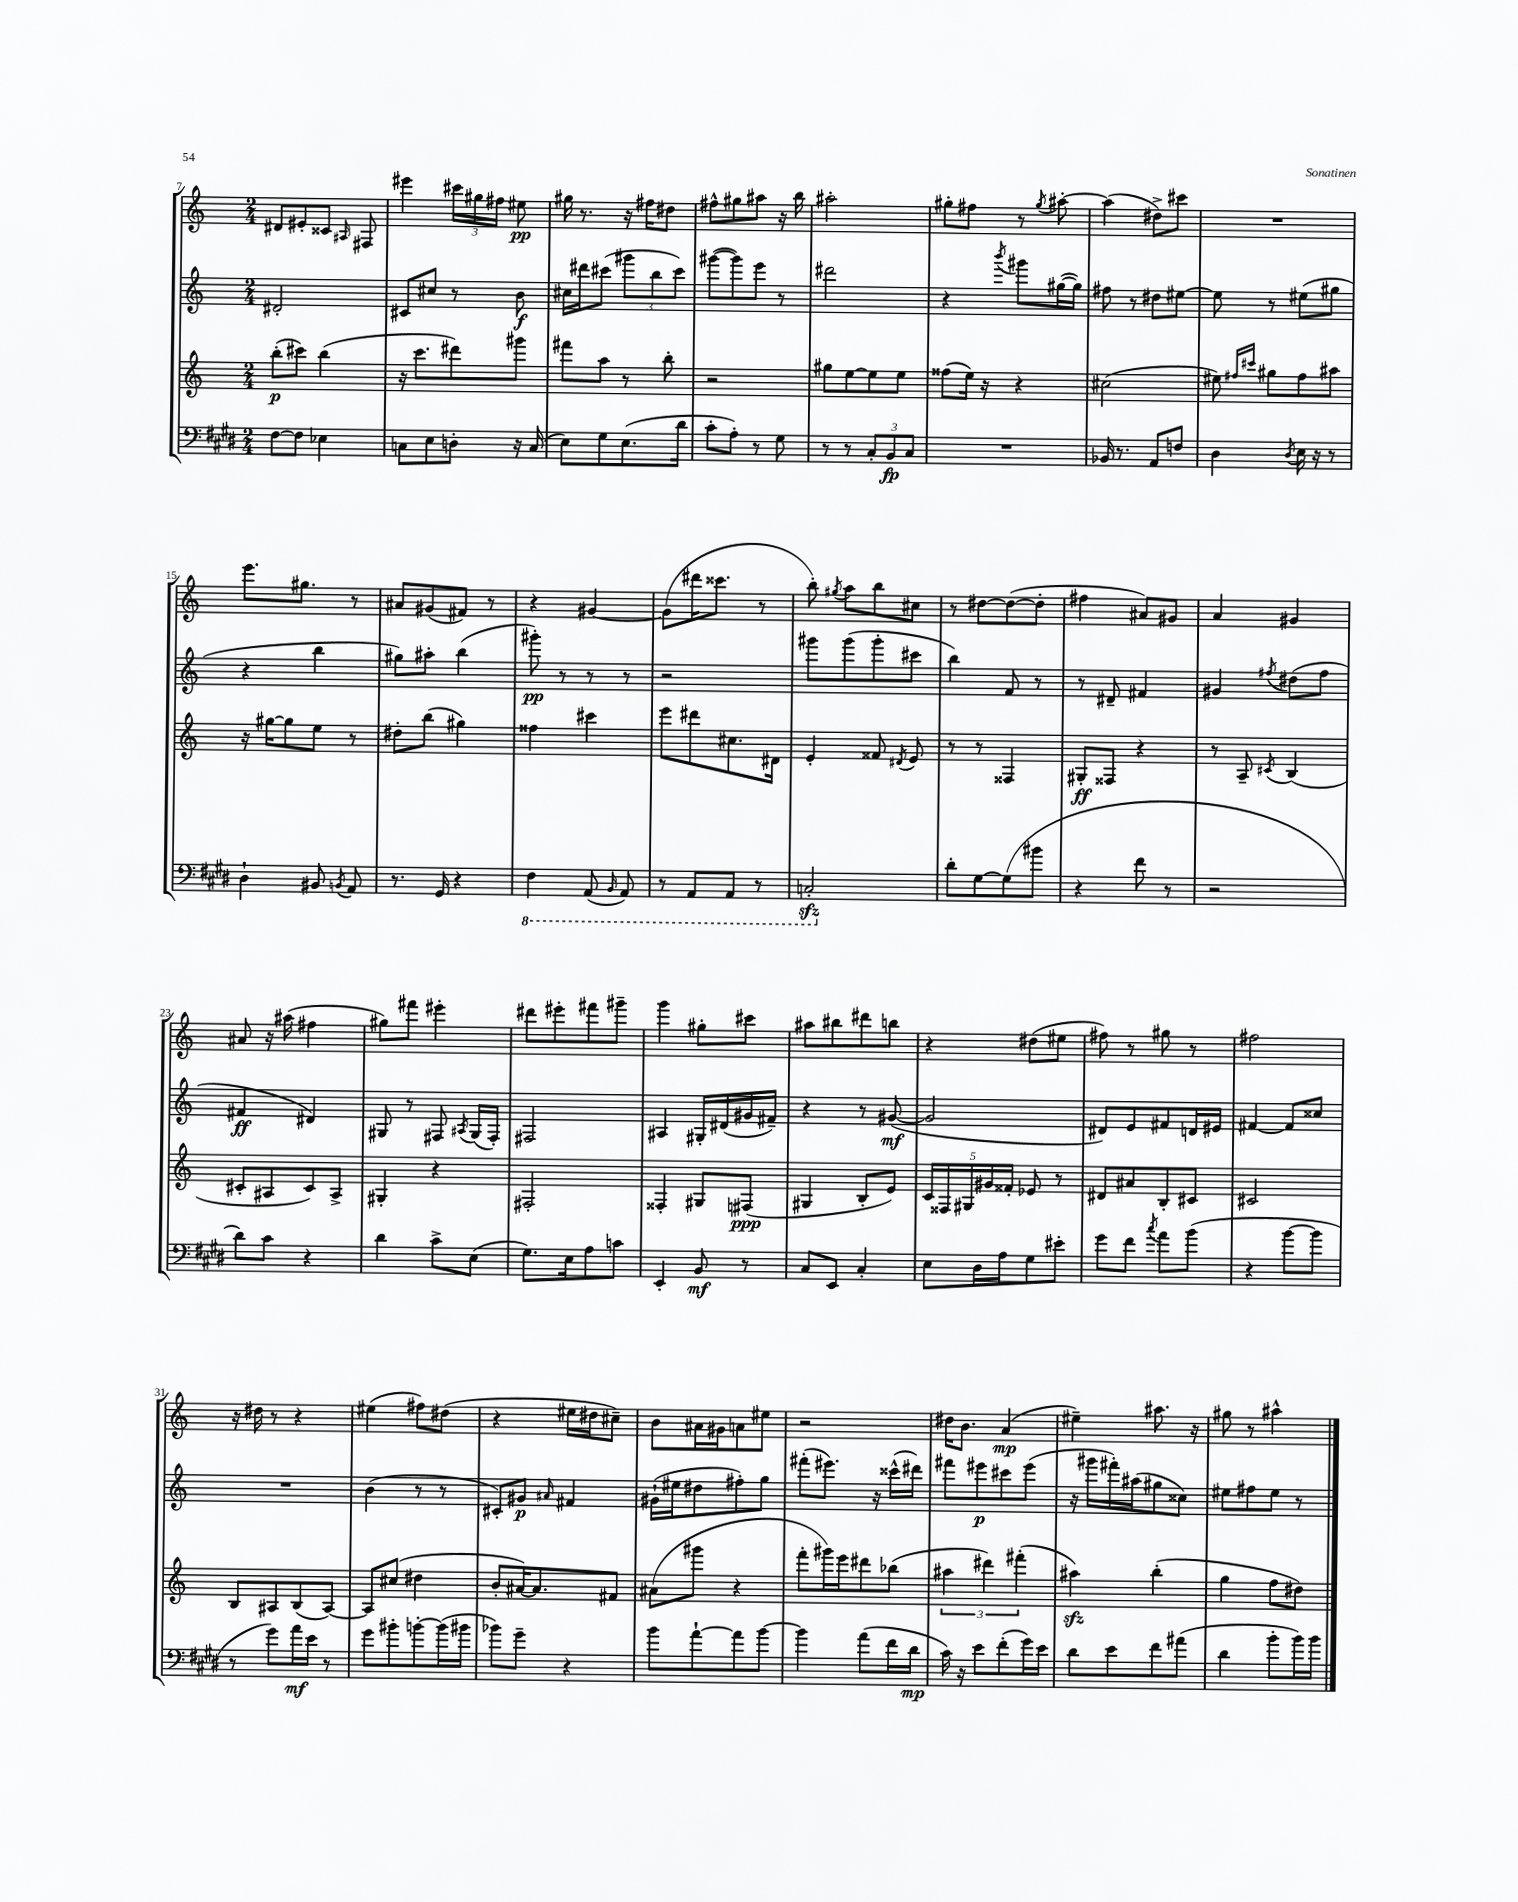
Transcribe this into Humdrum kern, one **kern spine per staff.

**kern	**dynam	**kern	**dynam	**kern	**dynam	**kern	**dynam
*part4	*part4	*part3	*part3	*part2	*part2	*part1	*part1
*staff4	*staff4	*staff3	*staff3	*staff2	*staff2	*staff1	*staff1
*clefF4	*	*clefG2	*	*clefG2	*	*clefG2	*
*k[f#c#g#d#]	*	*k[]	*	*k[]	*	*k[]	*
*M2/4	*	*M2/4	*	*M2/4	*	*M2/4	*
=7	=7	=7	=7	=7	=7	=7	=7
[8F#\L	.	(8bb'\L	p	2d#X'/	.	8d#X/L	.
8F#\J]	.	8ccc#X\J)	.	.	.	8e#X'/	.
4E-X\	.	(4bb\	.	.	.	8c##X/J	.
.	.	.	.	.	.	16qqA#X/	.
.	.	.	.	.	.	8F#X/	.
=8	=8	=8	=8	=8	=8	=8	=8
8Cn\L	.	16r	.	8c#X/L	.	4eee#X\	.
.	.	8.ccc\L	.	.	.	.	.
8E\	.	.	.	8cc#X/J	.	.	.
8Dn'\J	.	8ddd#X\)	.	8r	.	24ccc#X\LL	.
.	.	.	.	.	.	24gg#X\	.
.	.	.	.	.	.	24ff#X\JJ	.
16r	.	8ggg#X\J	.	8b\	f	8ee#X\	pp
(16C/	.	.	.	.	.	.	.
=9	=9	=9	=9	=9	=9	=9	=9
8E\L)	.	8fff#X\L	.	16cc#X\LL	.	16gg#X\	.
.	.	.	.	16ddd#X\J	.	8.r	.
8G#\	.	8aa\J	.	(8ccc#X\J	.	.	.
(8.E\	.	8r	.	12ggg#X\L	.	16r	.
.	.	.	.	.	.	16ff#X\KL	.
.	.	.	.	12bb\	.	.	.
.	.	8bb'\	.	.	.	8dd#X\J	.
.	.	.	.	12ccc#\J)	.	.	.
16d#\Jk	.	.	.	.	.	.	.
=10	=10	=10	=10	=10	=10	=10	=10
8c#'\L	.	2r	.	([8ggg#X\L	.	8ff#X^^\L	.
8A'\J)	.	.	.	8ggg#\])	.	8gg#X\	.
8r	.	.	.	8eee\J	.	8aa#X\J	.
8G#\	.	.	.	8r	.	16r	.
.	.	.	.	.	.	16bb\	.
=11	=11	=11	=11	=11	=11	=11	=11
8r	.	8gg#X\L	.	2ddd#X\	.	2aa#X'\	.
8r	.	[8ee\	.	.	.	.	.
12C#'/L	.	8ee\]	.	.	.	.	.
12BB/	fp	.	.	.	.	.	.
.	.	8ee\J	.	.	.	.	.
12C#/J	.	.	.	.	.	.	.
=12	=12	=12	=12	=12	=12	=12	=12
2r	.	(8ff##X\L	.	4r	.	8gg#X'\L	.
.	.	16ee\Jk)	.	.	.	8ff#X\J	.
.	.	16r	.	.	.	.	.
.	.	.	.	8qbbb/	.	.	.
.	.	4r	.	8ggg#X\L	.	8r	.
.	.	.	.	.	.	8qgg#/	.
.	.	.	.	([16gg#X\L	.	[8aa#X'\	.
.	.	.	.	16gg#\JJ])	.	.	.
=13	=13	=13	=13	=13	=13	=13	=13
16BB-X/	.	(2cc#X\	.	8ff#X\	.	(4aa#\]	.
8.r	.	.	.	.	.	.	.
.	.	.	.	8r	.	.	.
8AA/L	.	.	.	8dd#X\L	.	8dd#X^\L)	.
8Fn/J	.	.	.	[8ee#X\J	.	8ccc#X\J	.
=14	=14	=14	=14	=14	=14	=14	=14
4D#\	.	8ee#X\)	.	8ee#\]	.	2r	.
.	.	16qqff#X/LL	.	.	.	.	.
.	.	16qqccc#X/JJ	.	.	.	.	.
.	.	8gg#X\L	.	8r	.	.	.
8qD#/	.	.	.	.	.	.	.
16E\	.	8ff#\	.	(8ee#X\L	.	.	.
16r	.	.	.	.	.	.	.
8r	.	8aa#X\J	.	8gg#X\J	.	.	.
!!LO:LB:g=z
=15	=15	=15	=15	=15	=15	=15	=15
4D#`\	.	16r	.	4r	.	8.eee\L	.
.	.	[16gg#X\KL	.	.	.	.	.
.	.	8gg#\]	.	.	.	.	.
.	.	.	.	.	.	8.gg#X\J	.
8BB#X/	.	8ee\J	.	4bb\	.	.	.
8qBBn/	.	.	.	.	.	.	.
8AA/	.	8r	.	.	.	8r	.
=16	=16	=16	=16	=16	=16	=16	=16
8.r	.	8dd#X'\L	.	8gg#X\L)	.	8a#X/L	.
.	.	(8bb\J	.	8aa#X'\J	.	(8g#X/	.
16GG#/	.	.	.	.	.	.	.
4r	.	4gg#X\)	.	(4bb\	.	8f#X/J)	.
.	.	.	.	.	.	8r	.
=17	=17	=17	=17	=17	=17	=17	=17
*8ba	*	*	*	*	*	*	*
4FF#\	.	4ff##X\	.	8ggg#X'\)	pp	4r	.
.	.	.	.	8r	.	.	.
(8AAA/	.	4ccc#X\	.	8r	.	[4g#X/	.
16qqBBB/	.	.	.	.	.	.	.
8AAA/)	.	.	.	8r	.	.	.
=18	=18	=18	=18	=18	=18	=18	=18
8r	.	8eee\L	.	2r	.	(8g#\L]	.
8AAA/L	.	8ddd#X\	.	.	.	16ddd#X\K	.
.	.	.	.	.	.	8.ccc##X\J	.
8AAA/J	.	8.cc#X\	.	.	.	.	.
8r	.	.	.	.	.	8r	.
.	.	16d#X\Jk	.	.	.	.	.
=19	=19	=19	=19	=19	=19	=19	=19
2CCnzz'/	.	4e'/	.	8ggg#X\L	.	8bb'\)	.
.	.	.	.	.	.	8qgg#X/	.
.	.	.	.	(8ggg#\	.	8aa\L	.
.	.	8f##X/	.	8ggg#'\	.	8bb\	.
.	.	8qd#X/	.	.	.	.	.
.	.	8e/	.	8ccc#X\J	.	8cc#X\J	.
=20	=20	=20	=20	=20	=20	=20	=20
*X8ba	*	*	*	*	*	*	*
8d#'\L	.	8r	.	4bb\)	.	8r	.
[8G#\	.	8r	.	.	.	[8dd#X\L	.
(8G#\]	.	4F##X/	.	8f/	.	(8dd#\_	.
8b#X\J	.	.	.	8r	.	8dd#'\J]	.
=21	=21	=21	=21	=21	=21	=21	=21
4r	.	8G#X'/L	ff	8r	.	4ff#X\	.
.	.	8F##X/J	.	8d#X~/	.	.	.
8f#\	.	4r	.	4f#X/	.	8a#X/L)	.
8r	.	.	.	.	.	8g#X/J	.
=22	=22	=22	=22	=22	=22	=22	=22
2r	.	8r	.	4g#X/	.	4a/	.
.	.	8A~/	.	.	.	.	.
.	.	8qc#X/	.	8qff#X/	.	.	.
.	.	(4B/	.	(8dd#X\L	.	4g#X/	.
.	.	.	.	8ff#\J	.	.	.
!!LO:LB:g=z
=23	=23	=23	=23	=23	=23	=23	=23
8d#\L)	.	8c#X'/L	.	4f#X/	ff	8a#X/	.
8c#\J	.	8A#X/	.	.	.	16r	.
.	.	.	.	.	.	(16aa#X\	.
4r	.	8c#/)	.	4d#X/)	.	4ff#X\	.
.	.	8A#^/J	.	.	.	.	.
=24	=24	=24	=24	=24	=24	=24	=24
4d#\	.	4G#X'/	.	8G#X/	.	8gg#X\L)	.
.	.	.	.	8r	.	8fff#X\J	.
8c#^\L	.	4r	.	8F#X/	.	4eee#X'\	.
.	.	.	.	8qA#X/	.	.	.
(8E\J	.	.	.	(16G#/LL	.	.	.
.	.	.	.	16F#'/JJ)	.	.	.
=25	=25	=25	=25	=25	=25	=25	=25
8.G#\L)	.	2F#X'/	.	2F#X/	.	8ddd#X\L	.
.	.	.	.	.	.	8eee#X'\	.
16E\k	.	.	.	.	.	.	.
8A\	.	.	.	.	.	8fff#X\	.
8cn\J	.	.	.	.	.	8ggg#X~\J	.
=26	=26	=26	=26	=26	=26	=26	=26
4EE'/	.	4F##X'/	.	4A#X/	.	4ggg\	.
8BB/	mf	8G#X/L	.	16G#X'/LL	.	8gg#X'\L	.
.	.	.	.	(16d#X/	.	.	.
8r	.	(8F#X/J	ppp	16g#X/	.	8ccc#X\J	.
.	.	.	.	16f#X~/JJ)	.	.	.
=27	=27	=27	=27	=27	=27	=27	=27
8C#/L	.	4G#X/	.	4r	.	8aa#X\L	.
8EE/J	.	.	.	.	.	8bb#X\	.
4C#'/	.	8B'/L	.	8r	.	8ddd#X\	.
.	.	8e/J)	.	([8g#X/	mf	8bbn\J	.
=28	=28	=28	=28	=28	=28	=28	=28
8E\L	.	20c/LL	.	2g#/]	.	4r	.
.	.	20F##X/	.	.	.	.	.
.	.	20G#X/	.	.	.	.	.
16D#\L	.	.	.	.	.	.	.
.	.	20g#X/	.	.	.	.	.
16A\J	.	.	.	.	.	.	.
.	.	20f##X'/JJ	.	.	.	.	.
8G#\	.	8e-X/	.	.	.	(8dd#X\L	.
8e#X'\J	.	8r	.	.	.	8ee#X\J	.
=29	=29	=29	=29	=29	=29	=29	=29
8g#\L	.	8d#X/L	.	8d#X/L)	.	8ff#X\)	.
8f#\J	.	8a#X/	.	8e/	.	8r	.
8qcc#/	.	.	.	.	.	.	.
8a\L	.	8B'/	.	8f#X/	.	8gg#X\	.
(8b\J	.	8c#X/J	.	16dn/L	.	8r	.
.	.	.	.	16e#X/JJ	.	.	.
=30	=30	=30	=30	=30	=30	=30	=30
4r	.	2c#X/	.	[4f#X/	.	2ff#X\	.
[8b\L	.	.	.	8f#/L]	.	.	.
8b\J]	.	.	.	8cc##X/J	.	.	.
!!LO:LB:g=z
=31	=31	=31	=31	=31	=31	=31	=31
8r	.	8B/L	.	2r	.	16r	.
.	.	.	.	.	.	16dd#X\	.
8g#\L)	.	8A#X/	.	.	.	8r	.
16a\L	mf	(8B/	.	.	.	4r	.
16e\JJ	.	.	.	.	.	.	.
8r	.	[8A#/J)	.	.	.	.	.
=32	=32	=32	=32	=32	=32	=32	=32
8g#\L	.	8A#/L]	.	(4b\	.	(4ee#X\	.
8b#X'\	.	(8cc#X/J	.	.	.	.	.
[8bn'\	.	4dd#X\	.	8r	.	8ff#X\L)	.
(16b\L]	.	.	.	8r	.	(8dd#X\J	.
16b#X\JJ	.	.	.	.	.	.	.
=33	=33	=33	=33	=33	=33	=33	=33
8b-X\L)	.	8b'/L	.	8c#X'/L)	.	4r	.
8g#~\J	.	[16a#X/K)	.	8g#X/J	p	.	.
.	.	8.a#/]	.	.	.	.	.
.	.	.	.	16qqa#X/	.	.	.
4r	.	.	.	4f#X/	.	16ee#X\LL	.
.	.	.	.	.	.	16dd#X\J	.
.	.	8f#X/J	.	.	.	8cc#X~\J)	.
=34	=34	=34	=34	=34	=34	=34	=34
8b\L	.	(8a#X\L	.	(16g#X`\LL	.	8b\L	.
.	.	.	.	16ee#X\J	.	.	.
[8a`\	.	8ggg#X\J	.	8dd#X\	.	16a#X\L	.
.	.	.	.	.	.	16g#X\J	.
8a\]	.	4r	.	8ff#X'\)	.	8an\	.
[8b\J	.	.	.	8gg\J	.	8ee#X\J	.
=35	=35	=35	=35	=35	=35	=35	=35
4b\]	.	8fff'\L	.	(8fff#X'\L	.	2r	.
.	.	16ggg#X\L)	.	8.eee#X\J)	.	.	.
.	.	16eee\J	.	.	.	.	.
(8a\L	.	8ddd#X\	.	.	.	.	.
.	.	.	.	16r	.	.	.
16f#\L	.	(8bb-X\J	.	(16ccc##X^^\LL	.	.	.
16d#\JJ	mp	.	.	16ddd#X\JJ)	.	.	.
=36	=36	=36	=36	=36	=36	=36	=36
16c#\)	.	6aa#X\	.	8fff#X\L	.	16dd#X\KL	.
16r	.	.	.	.	.	8.b\J	.
8e\L	.	.	.	8eee#X\	p	.	.
.	.	6ddd#X\)	.	.	.	.	.
(8f#'\	.	.	.	8ccc#X\	.	(4a/	mp
.	.	(6fff#X'\	.	.	.	.	.
16g#\L)	.	.	.	(8eee#\J	.	.	.
16e\JJ	.	.	.	.	.	.	.
=37	=37	=37	=37	=37	=37	=37	=37
8d#\L	.	4aa#Xzz\)	.	16r	.	4ee#X~\)	.
.	.	.	.	16ggg#X\LL	.	.	.
8e\	.	.	.	16fff#X'\)	.	.	.
.	.	.	.	(16aa#X\J	.	.	.
8f#\	.	(4bb'\	.	8gg#X\	.	8.aa#X\	.
(8a#X\J	.	.	.	8cc##X\J)	.	.	.
.	.	.	.	.	.	16r	.
=38	=38	=38	=38	=38	=38	=38	=38
4d#\	.	4gg\	.	8ee#X\L	.	8gg#X\	.
.	.	.	.	8ff#X\	.	8r	.
8b'\L	.	8ff\L	.	8ee#\J	.	4aa#X^^\	.
16b\L)	.	8dd#X\J)	.	8r	.	.	.
16b\JJ	.	.	.	.	.	.	.
==	==	==	==	==	==	==	==
*-	*-	*-	*-	*-	*-	*-	*-
